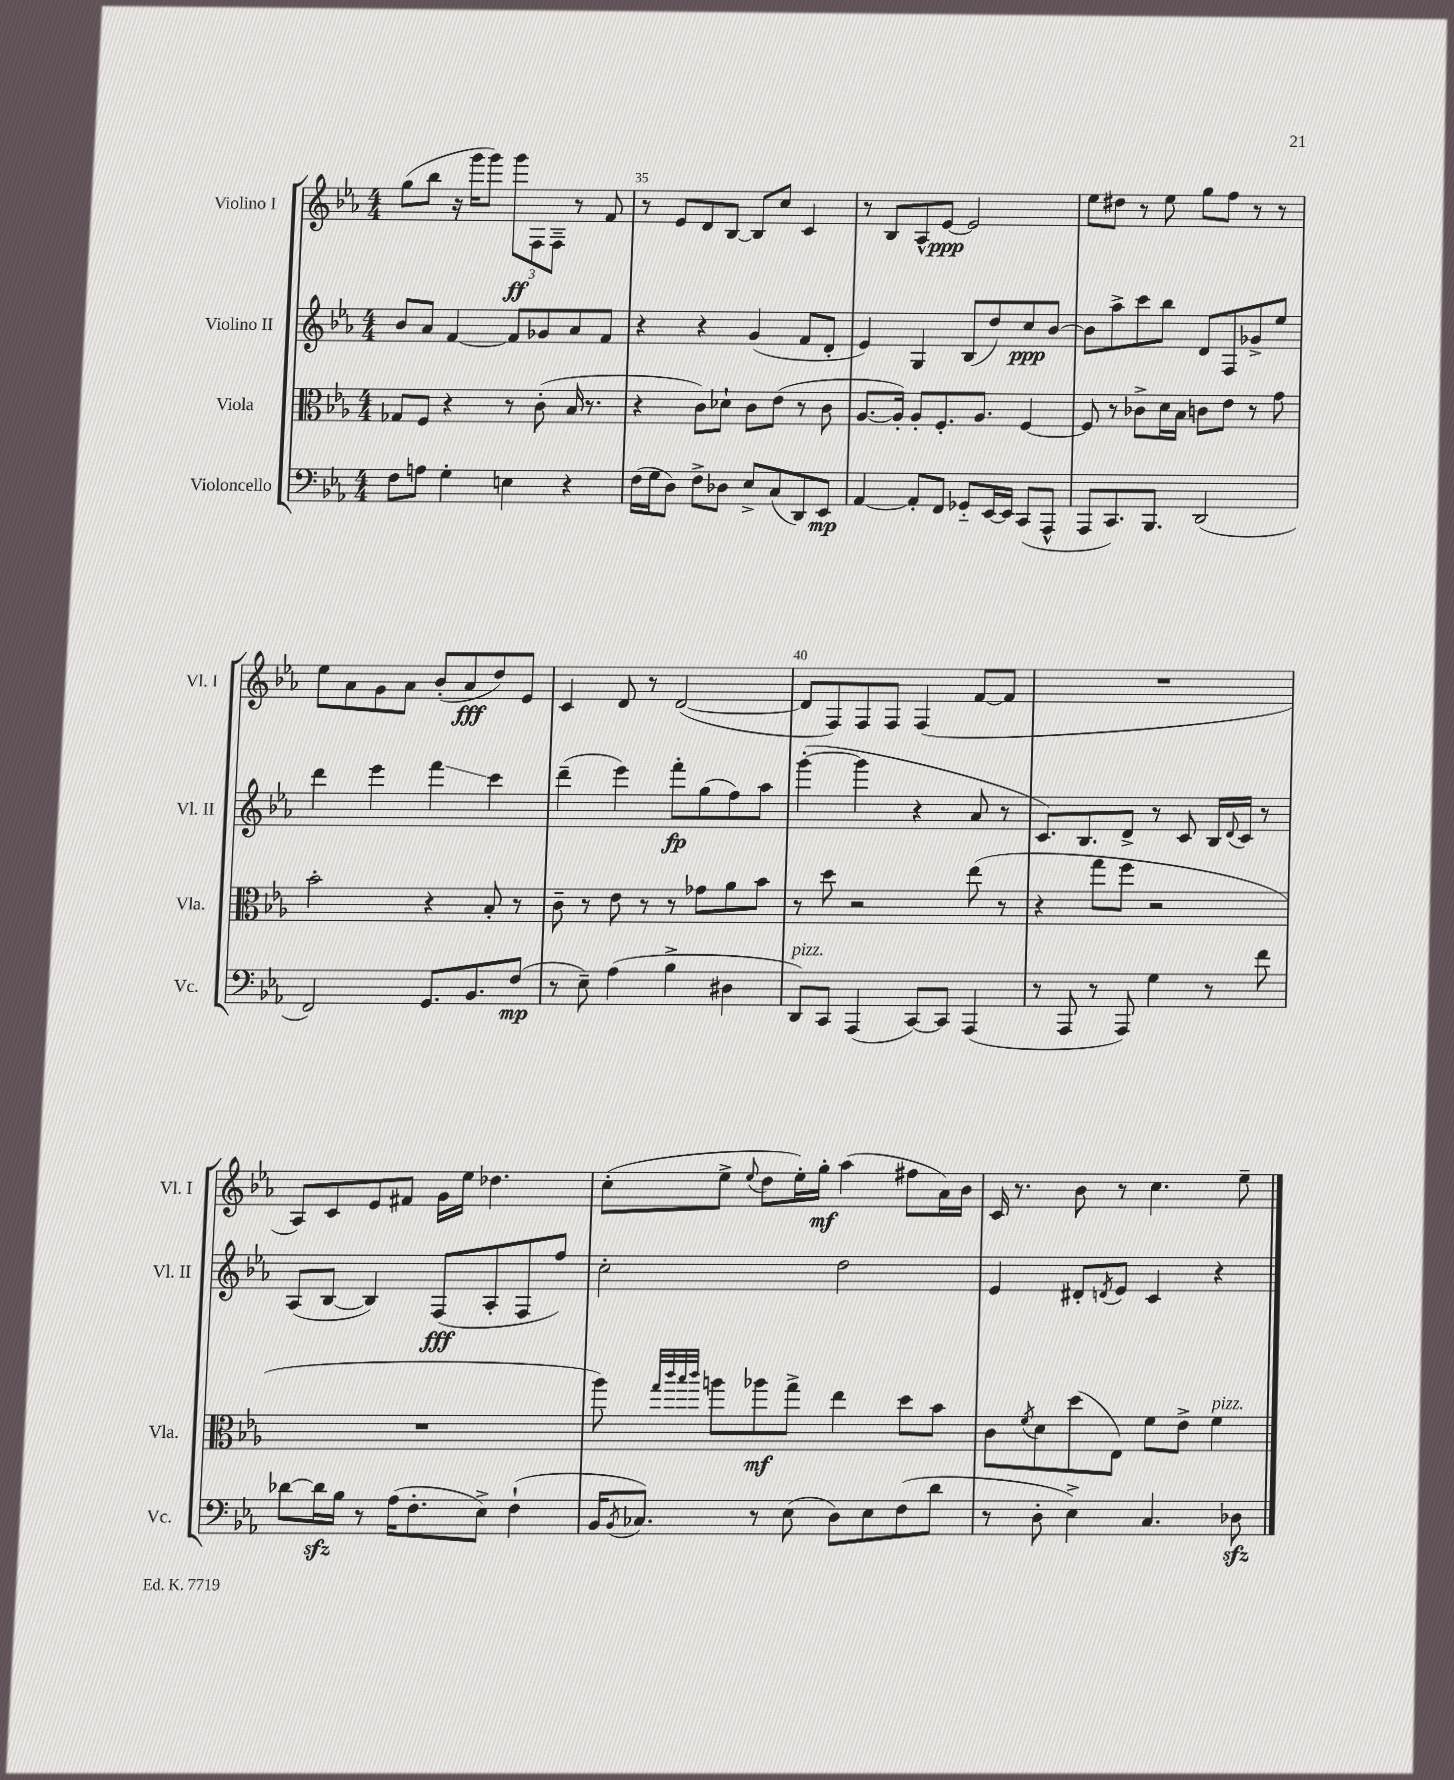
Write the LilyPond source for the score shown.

<<
\new StaffGroup <<
\new Staff = "s0" \with { instrumentName = "Violino I" shortInstrumentName = "Vl. I" } {
    \clef treble \key ees \major \numericTimeSignature \time 4/4
    g''8( bes''8 r16 g'''16 g'''8) \tuplet 3/2 { g'''8\ff f8 f8-- } r8 f'8 |
    r8 ees'8 d'8 bes8~ bes8 c''8 c'4 |
    r8 bes8 aes8-^ ees'8~\ppp ees'2 |
    ees''8 dis''8 r8 ees''8 g''8 f''8 r8 r8 |
    ees''8 aes'8 g'8 aes'8 bes'8-.( aes'8\fff d''8) ees'8 |
    c'4 d'8 r8 d'2~( |
    d'8 f8) f8 f8 f4( f'8~ f'8 |
    R1 |
    aes8) c'8 ees'8 fis'8 g'16 ees''16 des''4. |
    c''8-.( ees''8-> \appoggiatura { ees''8 } d''8 ees''16-.) g''16-.\mf aes''4( fis''8 aes'16) bes'16 |
    c'16 r8. bes'8 r8 c''4. ees''8-- \bar "|." |
}
\new Staff = "s1" \with { instrumentName = "Violino II" shortInstrumentName = "Vl. II" } {
    \clef treble \key ees \major \numericTimeSignature \time 4/4
    bes'8 aes'8 f'4~ f'8 ges'8 aes'8 f'8 |
    r4 r4 g'4( f'8 d'8-. |
    ees'4) g4 bes8( d''8) c''8\ppp bes'8~ |
    bes'8 aes''8-> c'''8 bes''8 d'8 f8 ges'8-> ees''8 |
    d'''4 ees'''4 f'''4\glissando c'''4 |
    d'''4--( ees'''4) f'''8-.\fp g''8( f''8) aes''8 |
    g'''4~-.( g'''4 r4 aes'8 r8 |
    c'8.) bes8. d'8-> r8 c'8 bes16 \appoggiatura { d'8 } c'16 r8 |
    aes8( bes8~ bes4) f8\fff( aes8-. f8 f''8) |
    c''2-. d''2 |
    ees'4 dis'8-. \acciaccatura { d'8 } ees'8 c'4 r4 \bar "|." |
}
\new Staff = "s2" \with { instrumentName = "Viola" shortInstrumentName = "Vla." } {
    \clef alto \key ees \major \numericTimeSignature \time 4/4
    ges8 f8 r4 r8 c'8-.( bes16 r8. |
    r4 c'8) des'8-! c'8 ees'8( r8 c'8 |
    aes8.~ aes16-.) aes8-. f8.-. aes8. f4~ |
    f8 r8 ces'8-> d'16 bes16 c'8 ees'8 r8 g'8 |
    bes'2-. r4 bes8-. r8 |
    c'8-- r8 ees'8 r8 r8 ges'8 aes'8 bes'8 |
    r8 d''8 r2 ees''8( r8 |
    r4 g''8 f''8 r2 |
    R1 |
    aes''8) \grace { g''32 c'''32 bes''32 c'''32 } a''8 aes''8\mf g''8-> ees''4 d''8 bes'8 |
    c'8 \acciaccatura { f'8 } d'8 d''8( ees8) f'8 ees'8-> f'4^\markup { \italic "pizz." } \bar "|." |
}
\new Staff = "s3" \with { instrumentName = "Violoncello" shortInstrumentName = "Vc." } {
    \clef bass \key ees \major \numericTimeSignature \time 4/4
    f8 a8 g4-. e4 r4 |
    f16( g16 d8) f8-> des8 ees8-> c8( d,8) ees,8\mp |
    aes,4~ aes,8-. f,8 ges,8-_ ees,16~ ees,16 c,8( aes,,8-^ |
    aes,,8 c,8.) bes,,8. d,2( |
    f,2) g,8. bes,8. f8\mp( |
    r8 ees8--) aes4( bes4-> dis4 |
    d,8^\markup { \italic "pizz." }) c,8 aes,,4( c,8~) c,8 aes,,4( |
    r8 aes,,8 r8 aes,,8) g4 r8 f'8 |
    des'8~ des'16\sfz bes16 r8 aes16( f8.-. ees8->) f4-!( |
    bes,16 \acciaccatura { bes,8 } ces8.) r8 ees8( d8) ees8 f8( d'8 |
    r8 d8-. ees4->) c4. des8\sfz \bar "|." |
}
>>
>>
\layout { \context { \Score currentBarNumber = #34 \override BarNumber.break-visibility = ##(#f #t #t) barNumberVisibility = #(every-nth-bar-number-visible 5) } }
